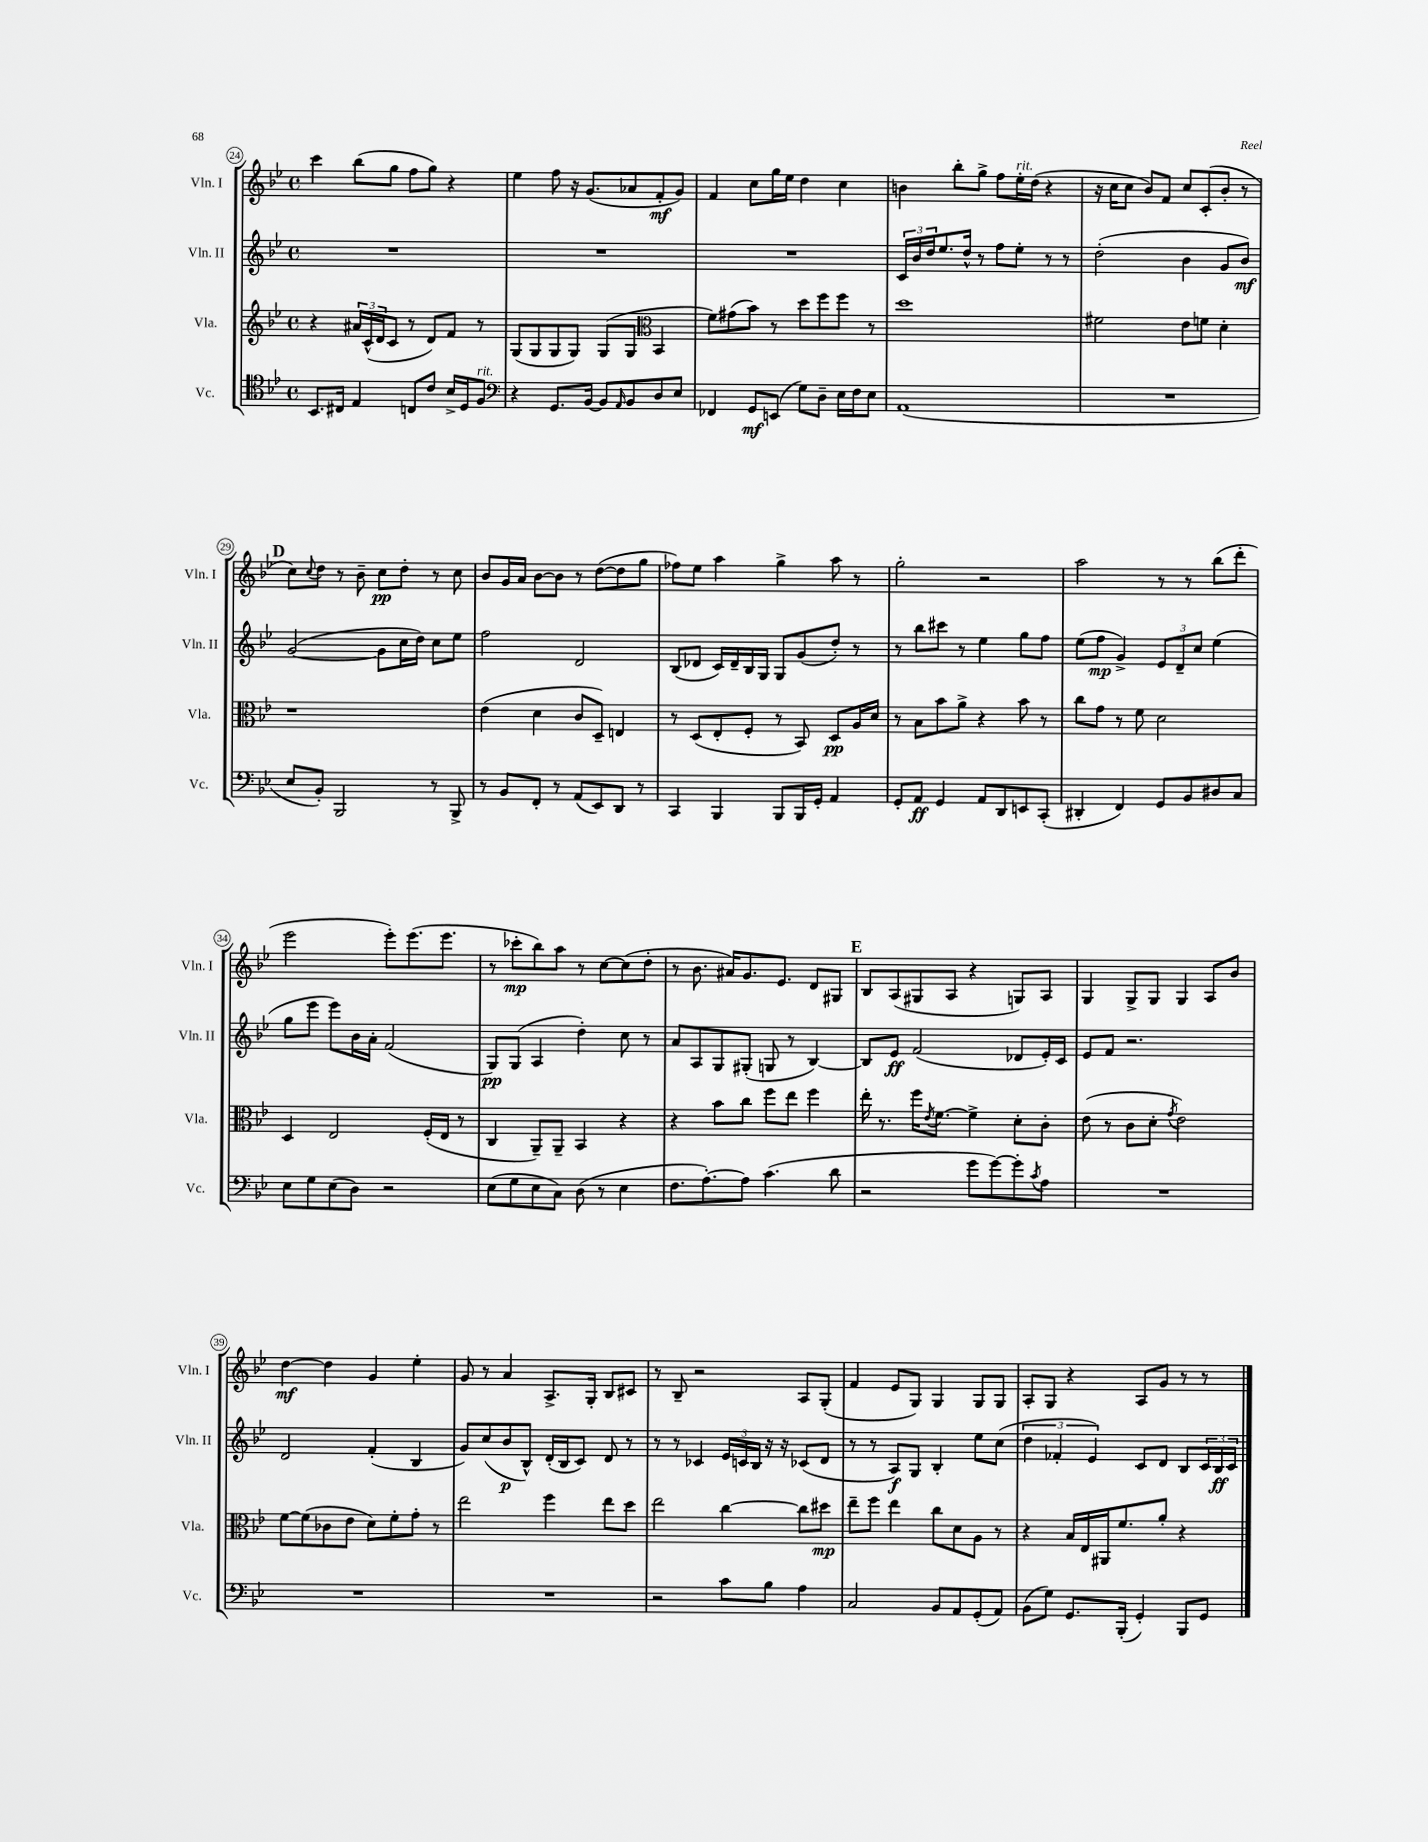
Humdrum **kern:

**kern	**dynam	**kern	**dynam	**kern	**dynam	**kern	**dynam
*part4	*part4	*part3	*part3	*part2	*part2	*part1	*part1
*staff4	*staff4	*staff3	*staff3	*staff2	*staff2	*staff1	*staff1
*I"Vc.	*	*I"Vla.	*	*I"Vln. II	*	*I"Vln. I	*
*I'Vc.	*	*I'Vla.	*	*I'Vln. II	*	*I'Vln. I	*
*clefC4	*	*clefG2	*	*clefG2	*	*clefG2	*
*k[b-e-]	*	*k[b-e-]	*	*k[b-e-]	*	*k[b-e-]	*
*M4/4	*	*M4/4	*	*M4/4	*	*M4/4	*
*met(c)	*	*met(c)	*	*met(c)	*	*met(c)	*
=24	=24	=24	=24	=24	=24	=24	=24
8.BB-/L	.	4r	.	1r	.	4ccc\	.
16C#X/Jk	.	.	.	.	.	.	.
4E-/	.	24a#X/LL	.	.	.	(8bb-\L	.
.	.	(24c^^/	.	.	.	.	.
.	.	24d/J	.	.	.	.	.
.	.	8c/J	.	.	.	8gg\J	.
8Cn/L	.	8r	.	.	.	8ff\L	.
8c/J	.	8d/L)	.	.	.	8gg\J)	.
16B-^/LL	.	8f/J	.	.	.	4r	.
16D/J	.	.	.	.	.	.	.
!LO:TX:a:i:t=rit.	!	!	!	!	!	!	!
8F/J	.	8r	.	.	.	.	.
=25	=25	=25	=25	=25	=25	=25	=25
*clefF4	*	*	*	*	*	*	*
4r	.	(8G/L	.	1r	.	4ee-\	.
.	.	8G/	.	.	.	.	.
8.GG/L	.	8G/	.	.	.	8ff\	.
.	.	8G/J)	.	.	.	16r	.
[16BB-/Jk	.	.	.	.	.	(8.g/L	.
8BB-/L]	.	(8G/L	.	.	.	.	.
16qqAA/	.	.	.	.	.	.	.
8BB-/	.	8G/J	.	.	.	8a-X/	.
*	*	*clefC3	*	*	*	*	*
8D/	.	4BB-/	.	.	.	8f'/	mf
8E-/J	.	.	.	.	.	8g/J)	.
=26	=26	=26	=26	=26	=26	=26	=26
4FF-X/	.	8f\L)	.	1r	.	4f/	.
.	.	(8g#X\	.	.	.	.	.
8GG/L	mf	8b-\J)	.	.	.	8cc\L	.
(8EEn/J	.	8r	.	.	.	16gg\L	.
.	.	.	.	.	.	16ee-\JJ	.
8G\L)	.	8dd\L	.	.	.	4dd\	.
8D~\J	.	8ff\	.	.	.	.	.
16E-\LL	.	8ff\J	.	.	.	4cc\	.
16F\J	.	.	.	.	.	.	.
8E-\J	.	8r	.	.	.	.	.
=27	=27	=27	=27	=27	=27	=27	=27
(1AA	.	1dd	.	24c/LL	.	4bn\	.
.	.	.	.	24b-/	.	.	.
.	.	.	.	24dd/J	.	.	.
.	.	.	.	8.ee-/	.	.	.
.	.	.	.	.	.	8bb-'\L	.
.	.	.	.	16dd^^/Jk	.	.	.
.	.	.	.	8r	.	8gg^\J	.
.	.	.	.	8ff\L	.	8ff\L	.
!	!	!	!	!	!	!LO:TX:a:i:t=rit.	!
.	.	.	.	8ee-'\J	.	16ee-'\L	.
.	.	.	.	.	.	(16dd\JJ	.
.	.	.	.	8r	.	4r	.
.	.	.	.	8r	.	.	.
=28	=28	=28	=28	=28	=28	=28	=28
1r	.	2f#X\	.	(2dd'\	.	16r	.
.	.	.	.	.	.	16cc\KL	.
.	.	.	.	.	.	8cc\J	.
.	.	.	.	.	.	8b-/L)	.
.	.	.	.	.	.	8f/J	.
.	.	8e-\L	.	4b-\	.	8cc/L	.
.	.	8fn\J	.	.	.	(8c'/	.
.	.	4d'\	.	8g/L	.	8b-'/J	.
.	.	.	.	8b-/J)	mf	8r	.
!!LO:LB:g=z
!!LO:REH:place=s1:t=D
=29	=29	=29	=29	=29	=29	=29	=29
8E-/L	.	1r	.	([2g/	.	8cc\L)	.
.	.	.	.	.	.	8qqcc/	.
8BB-'/J)	.	.	.	.	.	8dd\J	.
2BBB-/	.	.	.	.	.	8r	.
.	.	.	.	.	.	8b-~\	.
.	.	.	.	8g\L]	.	8cc\L	pp
.	.	.	.	16cc\L	.	8dd'\J	.
.	.	.	.	16dd\JJ)	.	.	.
8r	.	.	.	8cc\L	.	8r	.
8BBB-^/	.	.	.	8ee-\J	.	8cc\	.
=30	=30	=30	=30	=30	=30	=30	=30
8r	.	(4e-\	.	2ff\	.	8b-/L	.
8BB-/L	.	.	.	.	.	16g/L	.
.	.	.	.	.	.	16a/JJ	.
8FF'/J	.	4d\	.	.	.	[8b-\L	.
8r	.	.	.	.	.	8b-\J]	.
(8AA/L	.	8c/L	.	2d/	.	8r	.
8EE-/)	.	8D~/J)	.	.	.	([8dd\L	.
8DD/J	.	4En/	.	.	.	8dd\]	.
8r	.	.	.	.	.	8gg\J	.
=31	=31	=31	=31	=31	=31	=31	=31
4CC/	.	8r	.	(8B-/L	.	8ff-X\L)	.
.	.	(8D/L	.	8d-X/J	.	8ee-\J	.
4BBB-/	.	8E-'/	.	16c/LL)	.	4aa\	.
.	.	.	.	16d-~/	.	.	.
.	.	8F'/J	.	16B-/	.	.	.
.	.	.	.	16G/JJ	.	.	.
8BBB-/L	.	8r	.	8G/L	.	4gg^\	.
16BBB-/L	.	8BB-/)	.	(8g/	.	.	.
16GG'/JJ	.	.	.	.	.	.	.
4AA/	.	8D/L	pp	8dd'/J)	.	8aa\	.
.	.	16A/L	.	8r	.	8r	.
.	.	16d/JJ	.	.	.	.	.
=32	=32	=32	=32	=32	=32	=32	=32
8GG'/L	.	8r	.	8r	.	2gg'\	.
8AA/J	ff	8B-\L	.	8bb-\L	.	.	.
4GG/	.	8b-\	.	8ccc#X\J	.	.	.
.	.	8a^\J	.	8r	.	.	.
8AA/L	.	4r	.	4ee-\	.	2r	.
8DD/	.	.	.	.	.	.	.
8EEn/	.	8b-\	.	8gg\L	.	.	.
(8CC'/J	.	8r	.	8ff\J	.	.	.
=33	=33	=33	=33	=33	=33	=33	=33
4DD#X'/	.	8cc\L	.	(8ee-\L	.	2aa\	.
.	.	8g\J	.	8ff\J	mp	.	.
4FF/)	.	8r	.	4g^/)	.	.	.
.	.	8f\	.	.	.	.	.
8GG/L	.	2d\	.	12e-/L	.	8r	.
.	.	.	.	12d~/	.	.	.
8BB-/	.	.	.	.	.	8r	.
.	.	.	.	12cc/J	.	.	.
8D#X/	.	.	.	(4ee-\	.	(8bb-\L	.
8C/J	.	.	.	.	.	8ddd'\J	.
!!LO:LB:g=z
=34	=34	=34	=34	=34	=34	=34	=34
8E-\L	.	4D/	.	8gg\L	.	2eee-\	.
8G\	.	.	.	8eee-\J	.	.	.
(8E-\	.	2E-/	.	8eee-\L)	.	.	.
8D\J)	.	.	.	16b-\L	.	.	.
.	.	.	.	16a'\JJ	.	.	.
2r	.	.	.	(2f/	.	8eee-'\L)	.
.	.	.	.	.	.	(8.eee-\	.
.	.	(16F'/LL	.	.	.	.	.
.	.	16E-/JJ	.	.	.	8.eee-\J	.
.	.	8r	.	.	.	.	.
=35	=35	=35	=35	=35	=35	=35	=35
(8E-\L	.	4C/	.	8G/L)	pp	8r	.
8G\	.	.	.	(8G/J	.	8ccc-X'\L	mp
8E-\	.	8AA~/L)	.	4A/	.	8bb-\)	.
8C\J)	.	8AA~/J	.	.	.	8aa\J	.
(8D\	.	4BB-/	.	4dd'\)	.	8r	.
8r	.	.	.	.	.	[8cc\L	.
4E-\	.	4r	.	8cc\	.	(8cc\]	.
.	.	.	.	8r	.	8dd'\J	.
=36	=36	=36	=36	=36	=36	=36	=36
8.F\L	.	4r	.	8a/L	.	8r	.
.	.	.	.	8A/	.	8.b-\	.
[8.A'\)	.	.	.	.	.	.	.
.	.	8b-\L	.	8G/	.	.	.
.	.	.	.	.	.	16a#X/KL)	.
8A\J]	.	8cc\J	.	(8G#X'/J	.	8.g/	.
(4.c\	.	8ff\L	.	8Gn/	.	.	.
.	.	.	.	.	.	8.e-/J	.
.	.	8ee-\J	.	8r	.	.	.
.	.	4ff\	.	[4B-/)	.	8d/L	.
8d\	.	.	.	.	.	8G#X/J	.
!!LO:REH:place=s1:t=E
=37	=37	=37	=37	=37	=37	=37	=37
2r	.	16ee-'\	.	8B-/L]	.	8B-/L	.
.	.	8.r	.	.	.	.	.
.	.	.	.	8e-/J	ff	(8A/	.
.	.	16ff\KL	.	(2f/	.	8G#X/	.
.	.	8qe-/	.	.	.	.	.
.	.	[8.f\J	.	.	.	.	.
.	.	.	.	.	.	8A/J	.
8g\L	.	4f^\]	.	.	.	4r	.
[8g\)	.	.	.	.	.	.	.
8g'\]	.	8d'\L	.	8d-X/L	.	8Gn/L)	.
8qc/	.	.	.	.	.	.	.
8A\J	.	8c'\J	.	16e-'/L)	.	8A/J	.
.	.	.	.	16c/JJ	.	.	.
=38	=38	=38	=38	=38	=38	=38	=38
1r	.	(8e-\	.	8e-/L	.	4G/	.
.	.	8r	.	8f/J	.	.	.
.	.	8c\L	.	2.r	.	8G^/L	.
.	.	8d'\J	.	.	.	8G/J	.
.	.	8qg/	.	.	.	.	.
.	.	2e-\)	.	.	.	4G/	.
.	.	.	.	.	.	8A/L	.
.	.	.	.	.	.	8b-/J	.
!!LO:LB:g=z
=39	=39	=39	=39	=39	=39	=39	=39
1r	.	[8f\L	.	2d/	.	[4dd\	mf
.	.	(8f\]	.	.	.	.	.
.	.	8c-X\	.	.	.	4dd\]	.
.	.	8e-\J	.	.	.	.	.
.	.	8d\L)	.	(4f'/	.	4g/	.
.	.	8f'\	.	.	.	.	.
.	.	8g'\J	.	4B-/	.	4ee-'\	.
.	.	8r	.	.	.	.	.
=40	=40	=40	=40	=40	=40	=40	=40
1r	.	2ee-\	.	8g/L)	.	8g/	.
.	.	.	.	(8cc/	.	8r	.
.	.	.	.	8b-/	p	4a/	.
.	.	.	.	8B-^^/J)	.	.	.
.	.	4ff\	.	(16d'/LL	.	8.A^/L	.
.	.	.	.	16B-/J	.	.	.
.	.	.	.	8c/J)	.	.	.
.	.	.	.	.	.	16G'/Jk	.
.	.	8ee-\L	.	8d/	.	8B-/L	.
.	.	8dd\J	.	8r	.	8c#X/J	.
=41	=41	=41	=41	=41	=41	=41	=41
2r	.	2ee-\	.	8r	.	8r	.
.	.	.	.	8r	.	8B-~/	.
.	.	.	.	4c-X/	.	2r	.
8c\L	.	[4cc\	.	24e-/LL	.	.	.
.	.	.	.	24cn/	.	.	.
.	.	.	.	24B-/JJ	.	.	.
8B-\J	.	.	.	16r	.	.	.
.	.	.	.	16r	.	.	.
4A\	.	8cc\L]	.	(8c-X/L	.	8A/L	.
.	.	8dd#X\J	mp	8d/J	.	(8G'/J	.
=42	=42	=42	=42	=42	=42	=42	=42
2C/	.	8ee-~\L	.	8r	.	4f/	.
.	.	8ff\J	.	8r	.	.	.
.	.	4ee-\	.	8A/L)	f	8e-/L	.
.	.	.	.	8G/J	.	8G/J)	.
8BB-/L	.	8cc\L	.	4B-'/	.	4G/	.
8AA/	.	8d\	.	.	.	.	.
(8GG'/	.	8A\J	.	8ee-\L	.	8G/L	.
8AA/J)	.	8r	.	(8cc\J	.	8G/J	.
=43	=43	=43	=43	=43	=43	=43	=43
(8BB-\L	.	4r	.	6dd\	.	8A'/L	.
8G\J)	.	.	.	.	.	8G/J	.
.	.	.	.	6f-X'/	.	.	.
8.GG/L	.	16B-/LL	.	.	.	4r	.
.	.	16E-/	.	.	.	.	.
.	.	.	.	6e-/)	.	.	.
.	.	16AA#X/J	.	.	.	.	.
(16BBB-'/Jk	.	8.f/	.	.	.	.	.
4GG'/)	.	.	.	8c/L	.	8A/L	.
.	.	8a'/J	.	8d/J	.	8g/J	.
8BBB-/L	.	4r	.	8B-/L	.	8r	.
8GG/J	.	.	.	24c/L	.	8r	.
.	.	.	.	24B-/	ff	.	.
.	.	.	.	24c/JJ	.	.	.
==	==	==	==	==	==	==	==
*-	*-	*-	*-	*-	*-	*-	*-
